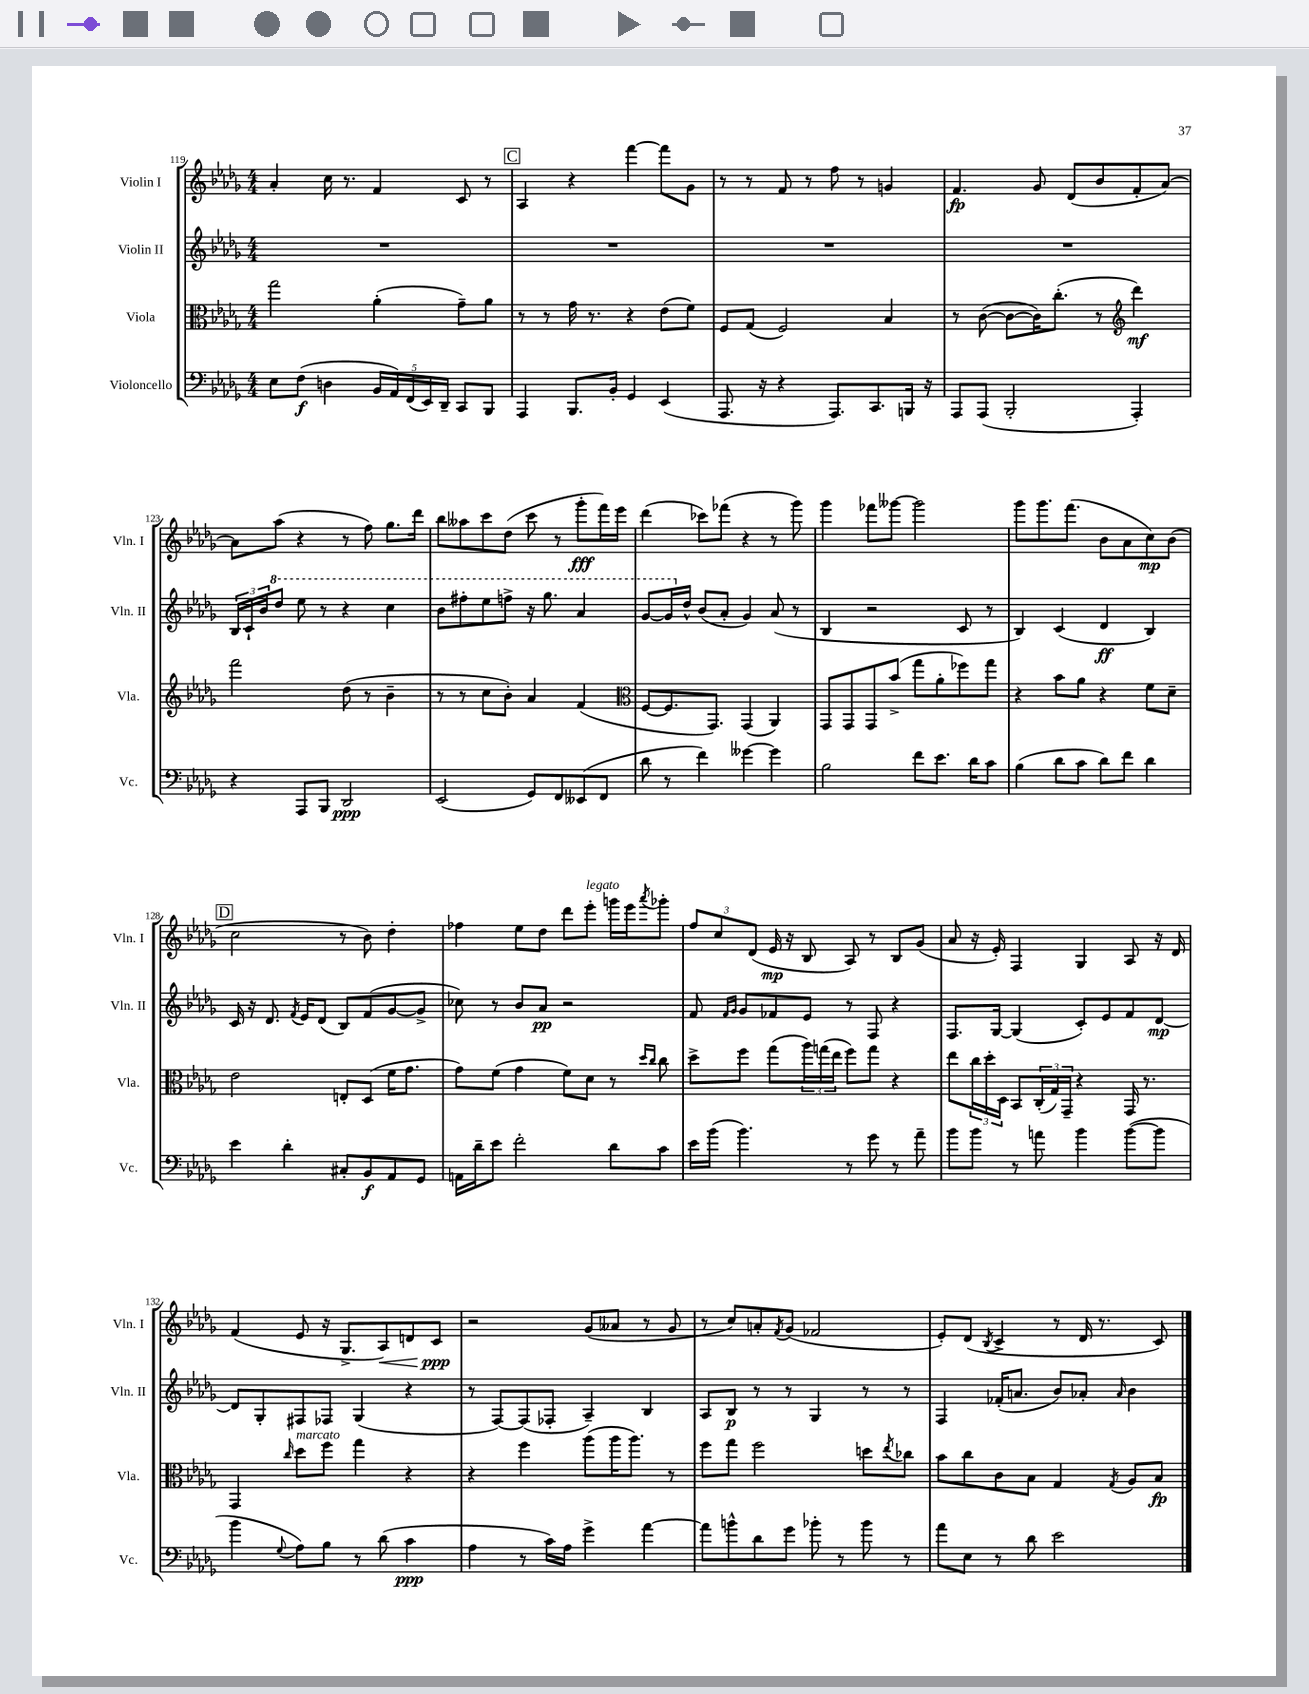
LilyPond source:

<<
\new StaffGroup <<
\new Staff = "s0" \with { instrumentName = "Violin I" shortInstrumentName = "Vln. I" } {
    \clef treble \key des \major \numericTimeSignature \time 4/4
    aes'4-. c''16 r8. f'4 c'8 r8 |
    \mark \markup { \box "C" } aes4 r4 f'''4~ f'''8 ges'8 |
    r8 r8 f'8 r8 f''8 r8 g'4 |
    f'4.\fp ges'8 des'8( bes'8 f'8-. aes'8~) |
    aes'8 aes''8( r4 r8 f''8) ges''8. des'''16 |
    bes''8 aeses''8 c'''8 des''8( c'''8 r8 ges'''8-.\fff f'''16) ees'''16 |
    des'''4( ces'''8) fes'''8( r4 r8 ges'''8) |
    ges'''4 fes'''8 geses'''8~ geses'''2 |
    ges'''8 ges'''8. f'''8.( bes'8 aes'8 c''8\mp) bes'8( |
    \mark \markup { \box "D" } c''2 r8 bes'8) des''4-. |
    fes''4 ees''8 des''8 des'''8 ees'''8-.^\markup { \italic "legato" } g'''16 ees'''16 \acciaccatura { aes'''8 } ges'''8-. |
    \tuplet 3/2 { f''8 c''8 des'8( } ees'16\mp r16 bes8 aes8) r8 bes8 ges'8( |
    aes'8 r16 ees'16-.) f4 ges4 aes8 r16 des'16 |
    f'4( ees'8 r16 ges8.-> aes8\<) d'8 c'8\ppp\! |
    r2 ges'8( aeses'8 r8 ges'8 |
    r8 c''8) a'8-. \acciaccatura { f'8 } ges'8( fes'2 |
    ees'8-.) des'8( \acciaccatura { bes8 } c'4-> r8 des'16 r8. c'8) \bar "|." |
}
\new Staff = "s1" \with { instrumentName = "Violin II" shortInstrumentName = "Vln. II" } {
    \clef treble \key des \major \numericTimeSignature \time 4/4
    R1 |
    \mark \markup { \box "C" } R1 |
    R1 |
    R1 |
    \tuplet 3/2 { bes16 c'16-! bes'16 } \ottava #1 des'''8 ees'''8 r8 r4 c'''4 |
    bes''8 fis'''8-. ees'''8 f'''8-> r16 ges'''8. aes''4 |
    ges''8~ ges''16 \ottava #0 des''16-^ bes'8( aes'8-. ges'4) aes'8( r8 |
    bes4 r2 c'8 r8 |
    bes4) c'4( des'4\ff bes4) |
    \mark \markup { \box "D" } c'16 r16 des'8. \acciaccatura { f'8 } ees'16 des'8( bes8) f'8( ges'8~ ges'8-> |
    ces''8) r8 bes'8 aes'8\pp r2 |
    f'8 \grace { f'16 ges'16 } ges'8 fes'8 ees'8 r8 f8 r4 |
    f8. ges16~ ges4( c'8-.) ees'8 f'8 des'8~\mp |
    des'8 ges8-. fis8 fes8 ges4( r4 |
    r8 f8~) f8( fes8-. aes4--) bes4 |
    aes8 bes8\p r8 r8 ges4 r8 r8 |
    f4 fes'16-.( a'8. bes'8) aes'8-. \grace { aes'16 } bes'4 \bar "|." |
}
\new Staff = "s2" \with { instrumentName = "Viola" shortInstrumentName = "Vla." } {
    \clef alto \key des \major \numericTimeSignature \time 4/4
    ges''2 aes'4-.( ges'8--) aes'8 |
    \mark \markup { \box "C" } r8 r8 ges'16 r8. r4 ees'8( f'8) |
    f8 ges8( f2) bes4 |
    r8 c'8~( c'8~ c'16) c''8.-.( r8 \clef treble des'''4\mf) |
    f'''2 des''8( r8 bes'4-- |
    r8 r8 c''8 bes'8-.) aes'4 f'4( |
    \clef alto f8~ f8. ges,8.) ges,4( aes,4) |
    ges,8 ges,8 ges,8 bes'8->( ges''8 aes'8-. fes''8) ges''8 |
    r4 bes'8 aes'8 r4 f'8 des'8-- |
    \mark \markup { \box "D" } ees'2 e8-. des8( f'16 ges'8. |
    ges'8) f'8( ges'4 f'8) des'8 r8 \grace { des''16 c''16 } c''8 |
    des''8-> f''8 ges''8( \tuplet 3/2 { aes''16) g''16( ees''16 } f''8) g''8 r4 |
    ees''8 \tuplet 3/2 { c''16 des''16-. des16 } bes,8 \tuplet 3/2 { c16-.( ges16) ges,16-- } r4 ges,16 r8. |
    ges,4 \grace { c''16 } des''8^\markup { \italic "marcato" } f''8 ges''4 r4 |
    r4 f''4 aes''8( aes''16 aes''8.) r8 |
    f''8 ges''8 f''2 d''8 \acciaccatura { ees''8 } ces''8 |
    bes'8 c''8 c'8 bes8 ges4 \acciaccatura { ges8 } aes8 bes8\fp \bar "|." |
}
\new Staff = "s3" \with { instrumentName = "Violoncello" shortInstrumentName = "Vc." } {
    \clef bass \key des \major \numericTimeSignature \time 4/4
    ees8 f8\f( d4 \tuplet 5/4 { bes,16 aes,16) f,16( ees,16) des,16-- } c,8 bes,,8 |
    \mark \markup { \box "C" } aes,,4 bes,,8. bes,16-. ges,4 ees,4( |
    aes,,8. r16 r4 aes,,8.) c,8. b,,16 r16 |
    aes,,8 aes,,8( bes,,2-. aes,,4-.) |
    r4 aes,,8 bes,,8 des,2\ppp |
    ees,2( ges,8) f,8 eeses,8( f,8 |
    des'8 r8 f'4) geses'4~ geses'4 |
    bes2 f'8 ees'8. des'16 c'8 |
    bes4( des'8 c'8 des'8) f'8 des'4 |
    \mark \markup { \box "D" } ees'4 des'4-. cis8-. bes,8\f aes,8 ges,8 |
    a,16 des'16-- ees'8 f'2-. des'8 c'8 |
    ees'16 bes'16( bes'4.) r8 ges'8 r8 aes'8-- |
    bes'8 bes'8 r8 a'8 bes'4 bes'8~( bes'8 |
    bes'4 \appoggiatura { ges8 } aes8) bes8 r8 des'8( c'4\ppp |
    aes4 r8 c'16) aes16 ges'4-> aes'4~ |
    aes'8 b'8-^ des'8 ges'8 bes'8-. r8 bes'8 r8 |
    aes'8 ees8 r8 des'8 ees'2 \bar "|." |
}
>>
>>
\layout { \context { \Score currentBarNumber = #119 } }
